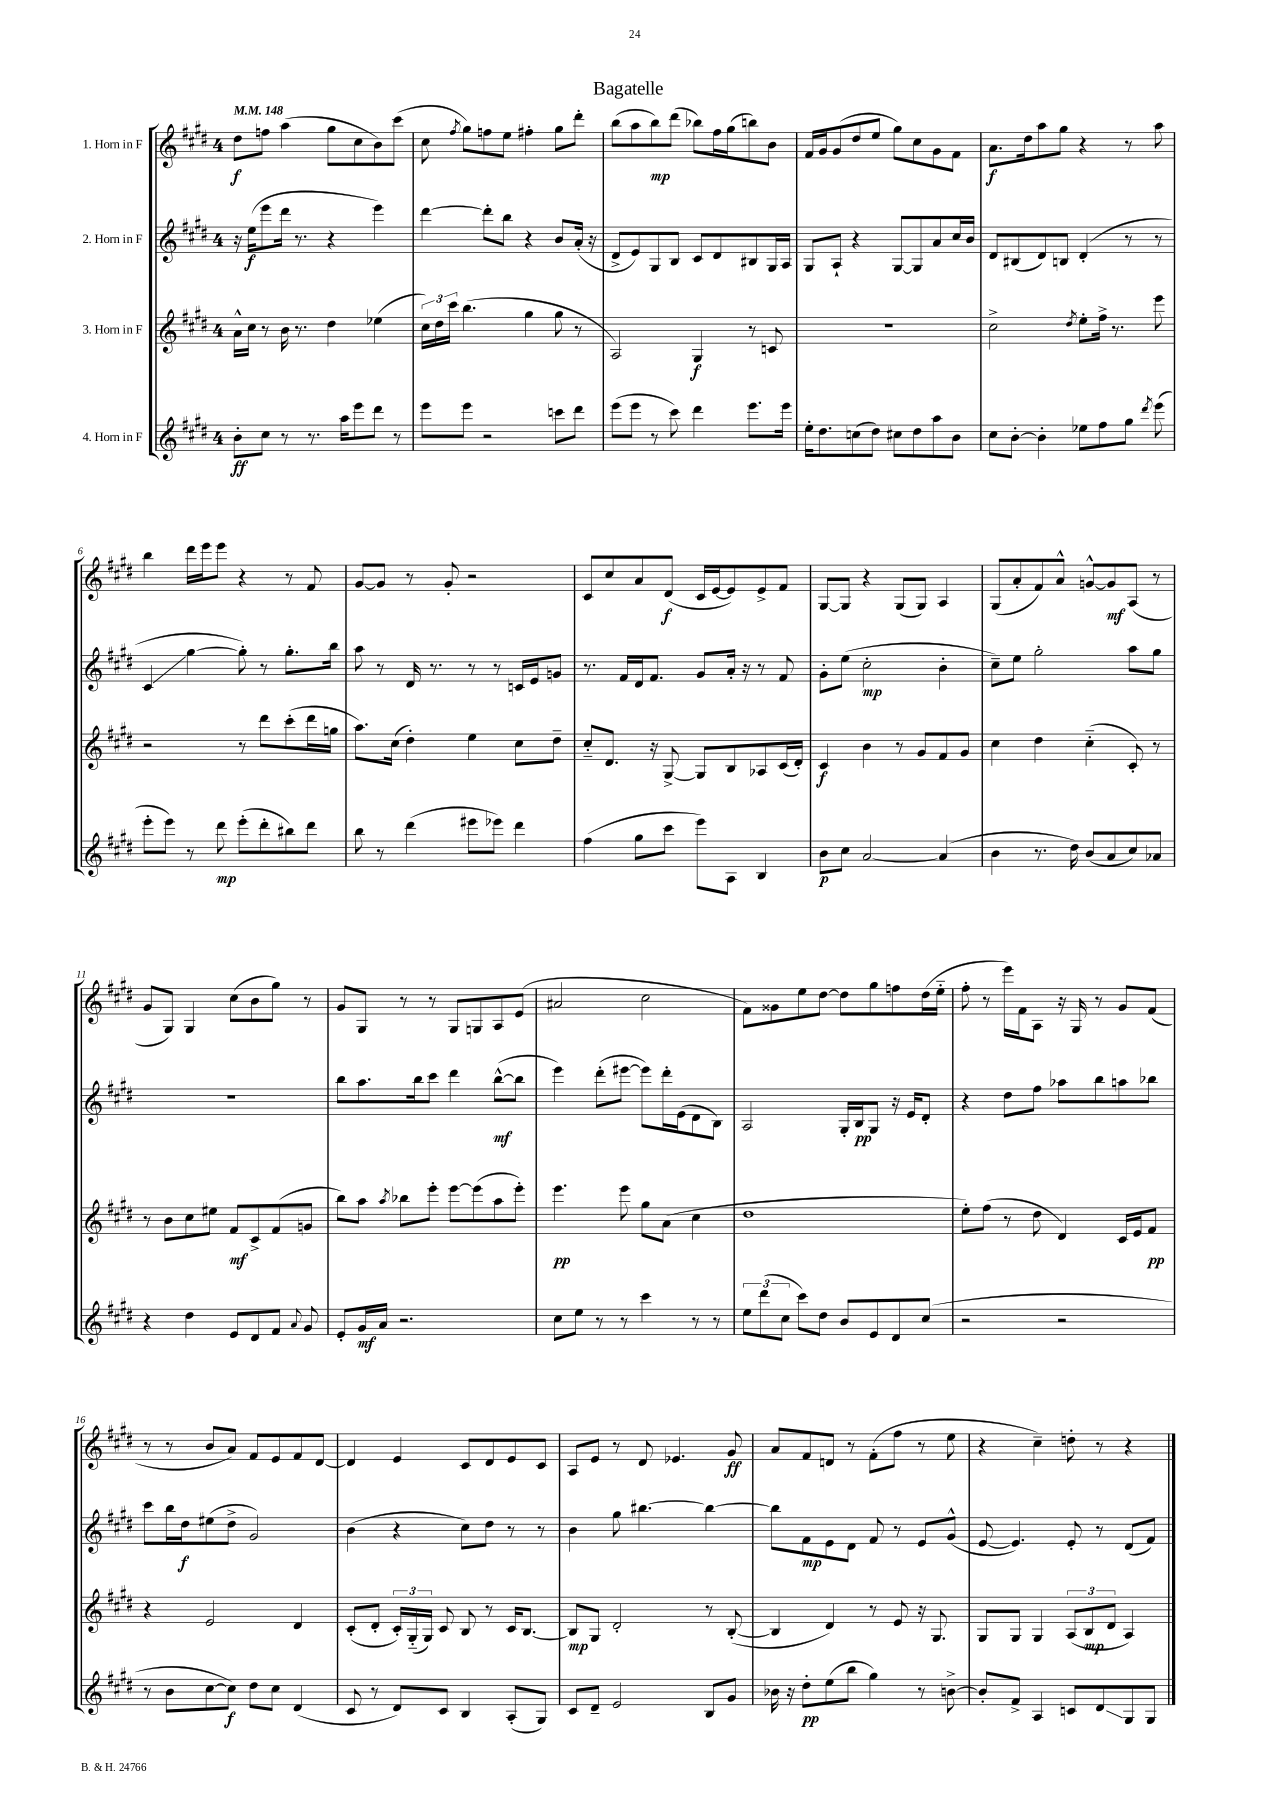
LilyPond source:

\header { title = "Bagatelle" }
<<
\new StaffGroup <<
\new Staff = "s0" \with { instrumentName = "1. Horn in F" } {
    \clef treble \key e \major \once \override Staff.TimeSignature.style = #'single-digit \time 4/4 \tempo 4 = 148
    \autoBeamOff dis''8[\f f''8] a''4( gis''8[ cis''8 b'8) cis'''8]( |
    cis''8 \acciaccatura { fis''8 } gis''8[) f''8 e''8] fis''4-. gis''8[ dis'''8]-. |
    b''8[( a''8 b''8\mp) dis'''8]( bes''8[) fis''16 gis''16( b''8) b'8] |
    fis'16[ gis'16 gis'8( dis''8 e''8] gis''8[) cis''8 gis'8 fis'8] |
    a'8.[\f dis''16 a''8 gis''8] r4 r8 a''8 |
    b''4 dis'''16[ e'''16 e'''8] r4 r8 fis'8 |
    gis'8[~ gis'8] r8 gis'8-. r2 |
    cis'8[ cis''8 a'8 dis'8]\f( cis'16[ e'16~ e'8) e'8-> fis'8] |
    gis8[~ gis8] r4 gis8[( gis8]) a4 |
    gis8[( a'8-. fis'8) a'8]-^ g'8[~-^ g'8\mf a8]( r8 |
    gis'8[ gis8]) gis4 cis''8[( b'8 gis''8]) r8 |
    gis'8[ gis8] r8 r8 gis8[ g8 a8 e'8]( |
    ais'2 cis''2 |
    fis'8[) gisis'8 e''8 dis''8]~ dis''8[ gis''8 f''8 dis''16( e''16]-_ |
    fis''8-. r8 e'''16[) fis'16 a8] r16 gis16 r8 gis'8[ fis'8]( |
    r8 r8 b'8[ a'8]) fis'8[ e'8 fis'8 dis'8]~ |
    dis'4 e'4 cis'8[ dis'8 e'8 cis'8] |
    a8[ e'8] r8 dis'8 ees'4. gis'8\ff |
    a'8[ fis'8 d'8] r8 fis'8[-.( fis''8] r8 e''8 |
    r4 cis''4--) d''8-. r8 r4 \bar "|." |
}
\new Staff = "s1" \with { instrumentName = "2. Horn in F" } {
    \clef treble \key e \major \once \override Staff.TimeSignature.style = #'single-digit \time 4/4
    \autoBeamOff r16 e''16[\f( e'''8 dis'''16] r8. r4 e'''4) |
    dis'''4~ dis'''8[-. b''8] r4 b'8[ a'16]-.( r16 |
    dis'8[-> e'8) gis8 b8] cis'8[ dis'8 bis8 gis16 a16] |
    gis8[ a8]-! r4 gis8[~ gis8 a'8 cis''16 b'16] |
    dis'8[ bis8( dis'8) b8] dis'4-.( r8 r8 |
    cis'4\glissando gis''4~ gis''8-.) r8 gis''8.[-. b''16] |
    a''8 r8 dis'16 r8. r8 r8 c'16[ e'16 g'8] |
    r8. fis'16[ dis'16 fis'8.] gis'8[ a'16]-. r16 r8 fis'8 |
    gis'8[-. e''8]( cis''2-.\mp b'4-. |
    cis''8[--) e''8] gis''2-. a''8[ gis''8] |
    R1 |
    b''8[ a''8. b''16 cis'''8] dis'''4 b''8[~-^\mf( b''8] |
    e'''4) dis'''8[-.( eis'''8]~ eis'''8[) dis'''16-. e'16( dis'8 b8]) |
    a2 gis16[-. b16\pp gis8] r16 e'16[ dis'8]-. |
    r4 dis''8[ fis''8] aes''8[ b''8 a''8 bes''8] |
    cis'''8[ b''16 dis''16\f eis''8( dis''8]-> gis'2) |
    b'4( r4 cis''8[) dis''8] r8 r8 |
    b'4 gis''8 bis''4.~ bis''4~ |
    bis''8[ fis'8\mp e'8 dis'8] fis'8 r8 e'8[ gis'8]-^( |
    e'8~ e'4.) e'8-. r8 dis'8[( fis'8]) \bar "|." |
}
\new Staff = "s2" \with { instrumentName = "3. Horn in F" } {
    \clef treble \key e \major \once \override Staff.TimeSignature.style = #'single-digit \time 4/4
    \autoBeamOff a'16[-^ cis''16] r8 b'16 r8. dis''4 ees''4( |
    \tuplet 3/2 { cis''16[) dis''16 cis'''16] } b''4.( gis''4 gis''8 r8 |
    a2) gis4\f r8 c'8 |
    R1 |
    cis''2-> \acciaccatura { dis''8 } e''8[-. fis''16]-> r8. e'''8 |
    r2 r8 dis'''8[ cis'''8-.( dis'''16 g''16] |
    a''8.[) cis''16]( dis''4-.) e''4 cis''8[ dis''8]-- |
    cis''8[-_ dis'8.] r16 gis8~-> gis8[ b8 aes8 cis'16( dis'16]-.) |
    cis'4\f b'4 r8 gis'8[ fis'8 gis'8] |
    cis''4 dis''4 cis''4-_( cis'8-.) r8 |
    r8 b'8[ cis''8 eis''8] fis'8[\mf cis'8-> fis'8( g'8] |
    b''8[) a''8] \acciaccatura { a''8 } bes''8[ e'''8]-. e'''8[~ e'''8( a''8 e'''8]-.) |
    e'''4.\pp e'''8 gis''8[ a'8]( cis''4 |
    dis''1 |
    e''8[-.) fis''8]( r8 dis''8 dis'4) cis'16[ e'16 fis'8]\pp |
    r4 e'2 dis'4 |
    cis'8[-.( dis'8]-. \tuplet 3/2 { cis'16[-.) gis16-_( gis16]) } cis'8 b8 r8 cis'16[ b8.]~ |
    b8[\mp gis8] dis'2-. r8 b8~-.( |
    b4 dis'4) r8 e'8 r16 gis8. |
    gis8[ gis8] gis4 \tuplet 3/2 { a8[( b8\mp dis'8] } a4) \bar "|." |
}
\new Staff = "s3" \with { instrumentName = "4. Horn in F" } {
    \clef treble \key e \major \once \override Staff.TimeSignature.style = #'single-digit \time 4/4
    \autoBeamOff b'8[-.\ff cis''8] r8 r8. a''16[ e'''8 dis'''8] r8 |
    e'''8[ e'''8] r2 c'''8[ dis'''8] |
    e'''8[( e'''8] r8 cis'''8) dis'''4 e'''8.[ e'''16] |
    e''16[-. dis''8. c''8( dis''8]) cis''8[ dis''8 a''8 b'8] |
    cis''8[ b'8]~-. b'4-. ees''8[ fis''8 gis''8] \acciaccatura { dis'''8 } e'''8( |
    e'''8[-. e'''8]) r8 dis'''8\mp e'''8[-.( dis'''8-. bis''8) dis'''8] |
    b''8 r8 dis'''4( eis'''8[ ees'''8]) dis'''4 |
    fis''4( gis''8[ cis'''8] e'''8[) a8] b4 |
    b'8[\p cis''8] a'2~ a'4( |
    b'4 r8. dis''16) b'8[( a'8 cis''8) aes'8] |
    r4 dis''4 e'8[ dis'8 fis'8] \appoggiatura { a'8 } gis'8 |
    e'8[-. gis'16\mf a'16] r2. |
    cis''8[ e''8] r8 r8 cis'''4 r8 r8 |
    \tuplet 3/2 { e''8[ dis'''8( cis''8] } cis'''8[) dis''8] b'8[ e'8 dis'8 cis''8]( |
    r2 r2 |
    r8 b'8[ cis''8~ cis''8]\f) dis''8[ cis''8] dis'4( |
    cis'8 r8 dis'8[) cis'8] b4 a8[-.( gis8]) |
    cis'8[ dis'8]-- e'2 b8[ gis'8] |
    bes'16 r16 dis''8[-.\pp e''8( b''8] gis''4) r8 b'8~-> |
    b'8[-. fis'8]-> a4 c'8[ dis'8\glissando gis8 gis8] \bar "|." |
}
>>
>>
